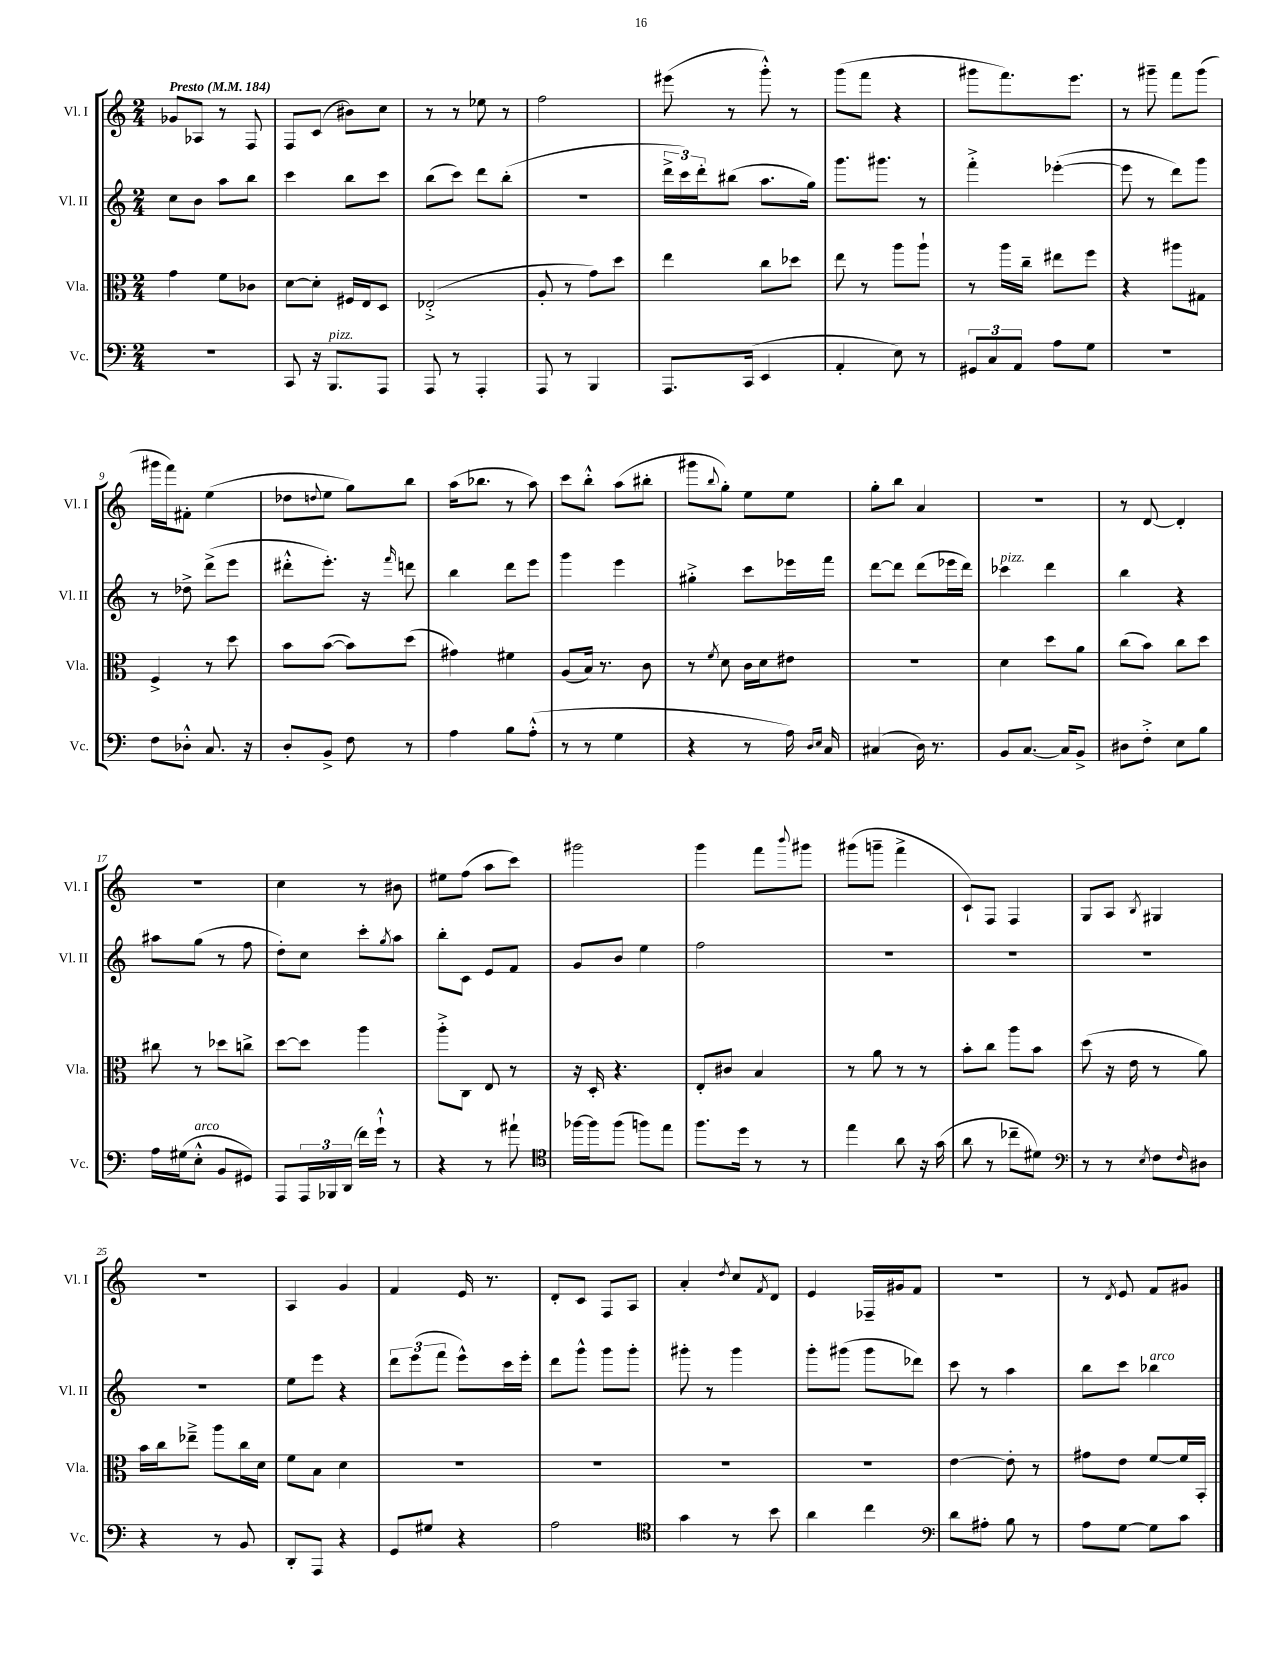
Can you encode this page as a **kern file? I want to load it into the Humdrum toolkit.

**kern	**kern	**kern	**kern
*staff4	*staff3	*staff2	*staff1
*clefF4	*clefC3	*clefG2	*clefG2
*k[]	*k[]	*k[]	*k[]
*M2/4	*M2/4	*M2/4	*M2/4
*MM184	*MM184	*MM184	*MM184
2r	4g	8cc	8g-
.	.	8b	8A-
.	8f	8aa	8r
.	8c-	8bb	8F
=	=	=	=
8CC	[8d	4ccc	8F
16r	8d']	.	(8c
8.BBB	.	.	.
.	16F#	8bb	8b#)
.	16E	.	.
8AAA	8D	8ccc	8cc
=	=	=	=
8AAA	(2E-'^	(8bb	8r
8r	.	8ccc)	8r
4AAA'	.	8ddd	8ee-
.	.	(8bb'	8r
=	=	=	=
8AAA	8A'	2r	2ff
8r	8r	.	.
4BBB	8g)	.	.
.	8dd	.	.
=	=	=	=
8.AAA	4ee	24ddd^	(8eee#
.	.	24ccc)	.
.	.	24ddd'	.
.	.	(8bb#	8r
(16CC	.	.	.
4EE	8cc	8.aa	8ggg'^^)
.	8dd-	.	8r
.	.	16gg)	.
=	=	=	=
4AA'	8ee	8.ggg	(8ggg
.	8r	.	8fff
.	.	8.ggg#	.
8E)	8aa	.	4r
8r	8aa`	8r	.
=	=	=	=
12GG#	8r	4fff'^	8ggg#
12C	.	.	.
.	16aa	.	8.fff)
12AA	.	.	.
.	16cc~	.	.
8A	8ee#	([4eee-'	.
.	.	.	8.eee
8G	8ff	.	.
=	=	=	=
2r	4r	8eee-]	8r
.	.	8r	8ggg#~
.	8aa#	8ddd)	8fff
.	8G#	8ggg	(8ggg#
=	=	=	=
8F	4F^	8r	16ggg#
.	.	.	16fff)
8D-'^^	.	8dd-^	8f#'
8.C	8r	(8ddd^	(4ee
.	8dd	8eee	.
16r	.	.	.
=	=	=	=
8D'	8b	8ddd#'^^	8dd-
.	.	.	8qqdd
8BB^	([8b	8.eee')	8ee
8F	8b])	.	8gg)
.	.	16r	.
.	.	16qqfff	.
8r	(8dd	8ddd	8bb
=	=	=	=
4A	4g#)	4bb	(16aa
.	.	.	8.bb-
8B	4f#	8ddd	8r
(8A'^^	.	8eee	8aa)
=	=	=	=
8r	(8A	4ggg	8ccc
8r	16B)	.	8bb'^^
.	8.r	.	.
4G	.	4eee	(8aa
.	8c	.	8bb#'
=	=	=	=
4r	8r	4gg#'^	8ggg#
.	8qf	.	8qqbb
.	8d	.	8gg')
8r	16c	8ccc	8ee
.	16d	.	.
16A)	8e#	16eee-	8ee
16qqD	.	.	.
16qqE	.	.	.
16C	.	16fff	.
=	=	=	=
(4C#	2r	[8ddd	8gg'
.	.	8ddd]	8bb
16D)	.	(8ddd	4a
8.r	.	.	.
.	.	16eee-	.
.	.	16ddd)	.
=	=	=	=
8BB	4d	4ccc-	2r
[8.C	.	.	.
.	8dd	4ddd	.
16C]	.	.	.
8BB^	8a	.	.
=	=	=	=
8D#	(8cc	4bb	8r
8F'^	8b)	.	[8d
8E	8cc	4r	4d']
8B	8dd	.	.
=	=	=	=
16A	8cc#	8aa#	2r
(16G#	.	.	.
8E'^^	8r	(8gg	.
8BB	8dd-	8r	.
8GG#)	8cc^	8ff	.
=	=	=	=
8AAA	[8dd	8dd')	4cc
24AAA	8dd]	8cc	.
24BBB-	.	.	.
(24DD	.	.	.
16f)	4aa	8ccc'	8r
16g`^^	.	.	.
.	.	8qgg	.
8r	.	8aa	8b#
=	=	=	=
4r	8aa'^	8bb'	8ee#
.	8C	8c	(8ff
8r	8E	8e	8aa
8a#`	8r	8f	8ccc)
=	=	=	=
*clefC4	*	*	*
[16ff-	16r	8g	2ggg#
16ff-]	16D'	.	.
(8ff-	4.r	8b	.
8ff)	.	4ee	.
8ee	.	.	.
=	=	=	=
8.ff	8E'	2ff	4ggg
.	8c#	.	.
16dd	.	.	.
8r	4B	.	8fff
.	.	.	8qqbbb
8r	.	.	8ggg#
=	=	=	=
4ee	8r	2r	(8ggg#
.	8a	.	8ggg~
8a	8r	.	4fff^
16r	8r	.	.
(16g	.	.	.
=	=	=	=
8a	8b'	2r	8c`)
8r	8cc	.	8F
8cc-~	8aa	.	4F
8d#)	8b	.	.
=	=	=	=
*clefF4	*	*	*
8r	(8dd	2r	8G
8r	16r	.	8A
.	16e	.	.
8qE	.	.	8qB
8F	8r	.	4G#
16qqF	.	.	.
8D#	8a)	.	.
=	=	=	=
4r	16b	2r	2r
.	16cc	.	.
.	8ee-~^	.	.
8r	8aa	.	.
8BB	16cc	.	.
.	16d	.	.
=	=	=	=
8DD'	8f	8ee	4A
8AAA	8B	8eee	.
4r	4d	4r	4g
=	=	=	=
8GG	2r	12ddd	4f
.	.	(12eee	.
8G#	.	.	.
.	.	12fff	.
4r	.	8eee^^)	16e
.	.	.	8.r
.	.	16ccc	.
.	.	16eee'	.
=	=	=	=
2A	2r	8ddd	8d'
.	.	8ggg^^	8c
.	.	8ggg	8F
.	.	8ggg'	8A
=	=	=	=
*clefC4	*	*	*
4g	2r	8ggg#'	4a'
.	.	8r	.
.	.	.	8qdd
8r	.	4ggg#	8cc
.	.	.	8qf
8b	.	.	8d
=	=	=	=
4a	2r	8ggg'	4e
.	.	(8ggg#	.
4cc	.	8ggg#	16F-~
.	.	.	16g#
.	.	8ddd-)	8f
=	=	=	=
*clefF4	*	*	*
8d	[4e	8ccc	2r
8A#'	.	8r	.
8B	8e']	4aa	.
8r	8r	.	.
=	=	=	=
8A	8g#	8bb	8r
.	.	.	8qd
[8G	8e	8ccc	8e
8G]	[8f	4bb-	8f
8c	16f]	.	8g#
.	16BB'	.	.
==	==	==	==
*-	*-	*-	*-
